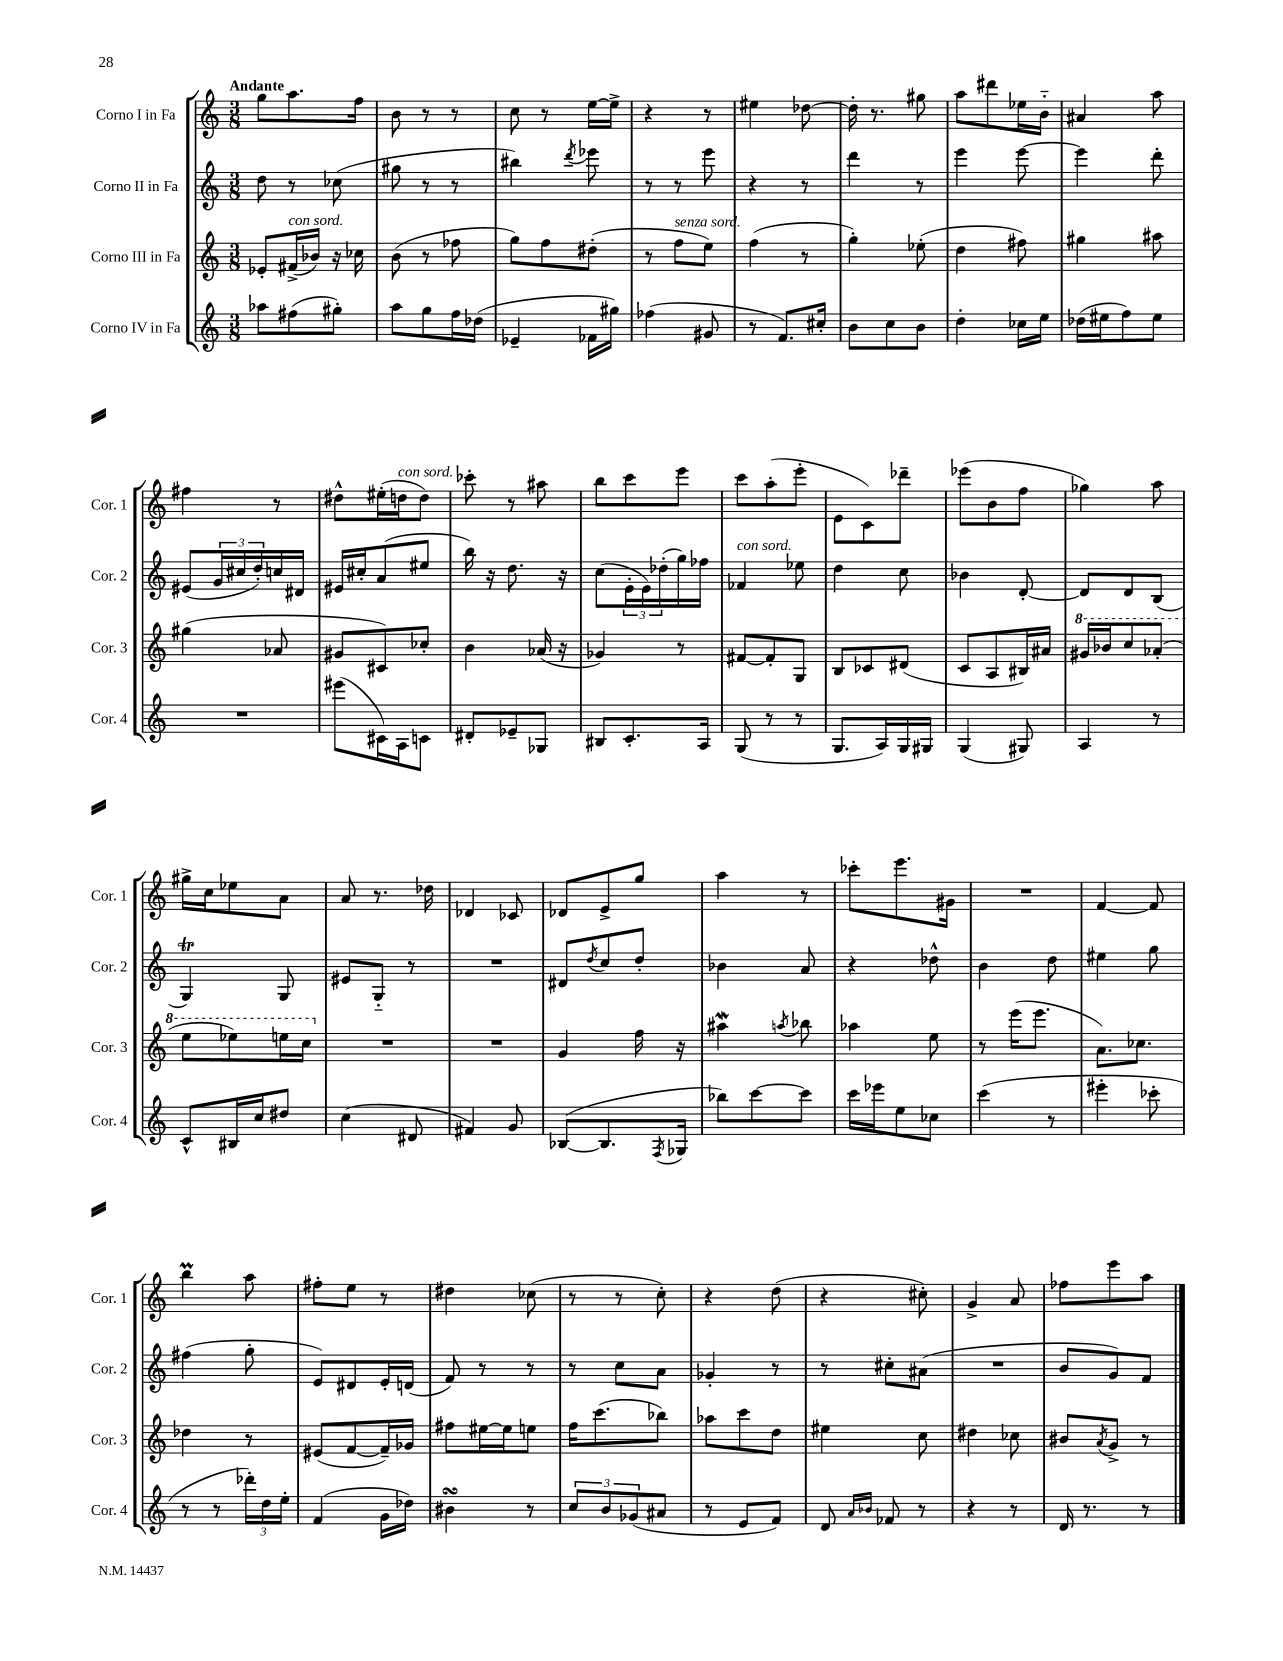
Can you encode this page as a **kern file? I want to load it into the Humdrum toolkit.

**kern	**kern	**kern	**kern
*part4	*part3	*part2	*part1
*staff4	*staff3	*staff2	*staff1
*I"Corno IV in Fa	*I"Corno III in Fa	*I"Corno II in Fa	*I"Corno I in Fa
*I'Cor. 4	*I'Cor. 3	*I'Cor. 2	*I'Cor. 1
*clefG2	*clefG2	*clefG2	*clefG2
*k[]	*k[]	*k[]	*k[]
*M3/8	*M3/8	*M3/8	*M3/8
=1	=1	=1	=1
!	!	!	!LO:TX:a:B:t=Andante
8aa-X\L	8e-X'/L	8dd\	8gg\L
!	!LO:TX:a:i:t=con sord.	!	!
(8ff#X\	(16f#X^/L	8r	8.aa\
.	16b-X/JJ)	.	.
8gg#X'\J)	16r	(8cc-X\	.
.	16cc-X\	.	16ff\Jk
=2	=2	=2	=2
8aa\L	(8b\	8gg#X\	8b\
8gg\	8r	8r	8r
16ff\L	8ff-X\	8r	8r
(16dd-X\JJ	.	.	.
=3	=3	=3	=3
4e-X~/	8gg\L)	4bb#X\)	8cc\
.	8ff\	.	8r
.	.	8qddd/	.
16f-X\LL	(8dd#X'\J	8eee-X\	[16ee\LL
16gg#X\JJ)	.	.	16ee^\JJ]
=4	=4	=4	=4
(4ff-X\	8r	8r	4r
!	!LO:TX:a:i:t=senza sord.	!	!
.	8ff\L	8r	.
8g#X/	8ee\J)	8eee\	8r
=5	=5	=5	=5
8r	(4ff\	4r	4ee#X\
8.f/L)	.	.	.
.	8r	8r	[8dd-X\
16cc#X'/Jk	.	.	.
=6	=6	=6	=6
8b\L	4gg'\)	4ddd\	16dd-'\]
.	.	.	8.r
8cc\	.	.	.
8b\J	(8ee-X'\	8r	8gg#X\
=7	=7	=7	=7
4dd'\	4dd\	4eee\	8aa\L
.	.	.	8ddd#X\
16cc-X\LL	8ff#X\)	[8eee\	16ee-X\L
16ee\JJ	.	.	16b\JJ
=8	=8	=8	=8
(16dd-X\LL	4gg#X\	4eee\]	4a#X/
16ee#X\J	.	.	.
8ff\)	.	.	.
8ee#\J	8aa#X\	8ddd'\	8aa\
!!LO:LB:g=z
=9	=9	=9	=9
4.r	(4gg#X\	(8e#X/L	4ff#X\
.	.	24g/L	.
.	.	24cc#X/	.
.	.	24dd'/)	.
.	8a-X/	16ccn/	8r
.	.	16d#X/JJ	.
=10	=10	=10	=10
(8eee#X\L	8g#X/L	16e#X/LL	8dd#X^^\L
.	.	16cc#X'/J	.
16c#X\L)	8c#X/)	(8a/	(16ee#X'\L
!	!	!	!LO:TX:a:i:t=con sord.
16A\J	.	.	16ddn\J
8cn\J	8cc-X'/J	8ee#X/J	8dd\J)
=11	=11	=11	=11
8d#X'/L	4b\	16bb\)	8ccc-X'\
.	.	16r	.
8e-X~/	.	8.dd\	8r
8G-X/J	(16a-X/	.	8aa#X\
.	16r	16r	.
=12	=12	=12	=12
8B#X/L	4g-X/)	(8cc\L	8bb\L
8.c'/	.	24e'\L	8ccc\
.	.	24e\)	.
.	.	(24dd-X'\	.
.	8r	16gg\)	8eee\J
16A/Jk	.	16ff-X\JJ	.
=13	=13	=13	=13
!	!	!LO:TX:a:i:t=con sord.	!
(8G/	[8f#X/L	4f-X/	8ccc\L
8r	8f#'/]	.	(8aa'\
8r	8G/J	8ee-X\	8eee'\J
=14	=14	=14	=14
8.G/L	8B/L	4dd\	8e\L
.	8c-X/	.	8c\)
16A/L)	.	.	.
16G/	(8d#X/J	8cc\	8ddd-X~\J
16G#X/JJ	.	.	.
=15	=15	=15	=15
(4G/	8c/L	4b-X\	(8eee-X\L
.	8A/	.	8b\
8G#X/)	16B#X/L)	[8d'/	8ff\J
.	16a#X/JJ	.	.
=16	=16	=16	=16
*	*8va	*	*
4A/	16gg#X/LL	8d/L]	4gg-X\)
.	16bb-X/J	.	.
.	8ccc/	8d/	.
8r	(8aa-X'/J	(8B/J	8aa\
!!LO:LB:g=z
=17	=17	=17	=17
8c^^/L	8eee\L	4GT/)	16gg#X^\LL
.	.	.	16cc\J
16B#X/L	8eee-X\)	.	8ee-X\
16cc/J	.	.	.
8dd#X/J	16eeen\L	8G/	8a\J
.	16ccc\JJ	.	.
=18	=18	=18	=18
*	*X8va	*	*
(4cc\	4.r	8e#X/L	8a/
.	.	8G/J	8.r
8d#X/	.	8r	.
.	.	.	16dd-X\
=19	=19	=19	=19
4f#X/)	4.r	4.r	4d-X/
8g/	.	.	8c-X/
=20	=20	=20	=20
([8B-X/L	4g/	8d#X/L	8d-X/L
.	.	8qdd/	.
8.B-/]	.	8cc/	8e^/
.	16ff\	8dd'/J	8gg/J
8qF/	.	.	.
16G-X/Jk	16r	.	.
=21	=21	=21	=21
8bb-X\L)	4aa#XW\	4b-X\	4aa\
[8ccc\	.	.	.
.	8qaan/	.	.
8ccc\J]	8bb-X\	8a/	8r
=22	=22	=22	=22
16ccc\LL	4aa-X\	4r	8ccc-X'\L
16eee-X\J	.	.	.
8ee\	.	.	8.eee\
8cc-X\J	8ee\	8dd-X^^\	.
.	.	.	16g#X\Jk
=23	=23	=23	=23
(4ccc\	8r	4b\	4.r
.	(16eee\KL	.	.
.	8.eee\J	.	.
8r	.	8dd\	.
=24	=24	=24	=24
4eee#X'\	8.a\L)	4ee#X\	[4f/
.	8.cc-X\J	.	.
8ccc-X'\	.	8gg\	8f/]
!!LO:LB:g=z
=25	=25	=25	=25
8r	4dd-X\	(4ff#X\	4bbm\
8r	.	.	.
24ddd-X'\LL)	8r	8gg'\	8aa\
24dd\	.	.	.
24ee'\JJ	.	.	.
=26	=26	=26	=26
(4f/	(8e#X/L	8e/L)	8ff#X'\L
.	[8f/	8d#X/	8ee\J
16g\LL	16f~/L])	16e'/L	8r
16dd-X\JJ)	16g-X/JJ	(16dn/JJ	.
=27	=27	=27	=27
4b#XsSsS\	8ff#X\L	8f/)	4dd#X\
.	[16ee#X\L	8r	.
.	16ee#\J]	.	.
8r	8een\J	8r	(8cc-X\
=28	=28	=28	=28
12cc/L	16ff\KL	8r	8r
.	(8.ccc\	.	.
12b/	.	.	.
.	.	8cc\L	8r
(12g-X/	.	.	.
8a#X/J	8bb-X\J)	8a\J	8cc'\)
=29	=29	=29	=29
8r	8aa-X\L	4g-X'/	4r
8e/L	8ccc\	.	.
8f/J)	8dd\J	8r	(8dd\
=30	=30	=30	=30
8d/	4ee#X\	8r	4r
16qqa/LL	.	.	.
16qqb-X/JJ	.	.	.
8f-X/	.	8cc#X'\L	.
8r	8cc\	(8a#X\J	8cc#X'\)
=31	=31	=31	=31
4r	4dd#X\	4.r	4g^/
8r	8cc-X\	.	8a/
=32	=32	=32	=32
16d/	8b#X/L	8b/L	8ff-X\L
8.r	.	.	.
.	8qa/	.	.
.	8g^/J	8g/)	8eee\
8r	8r	8f/J	8aa\J
==	==	==	==
*-	*-	*-	*-
